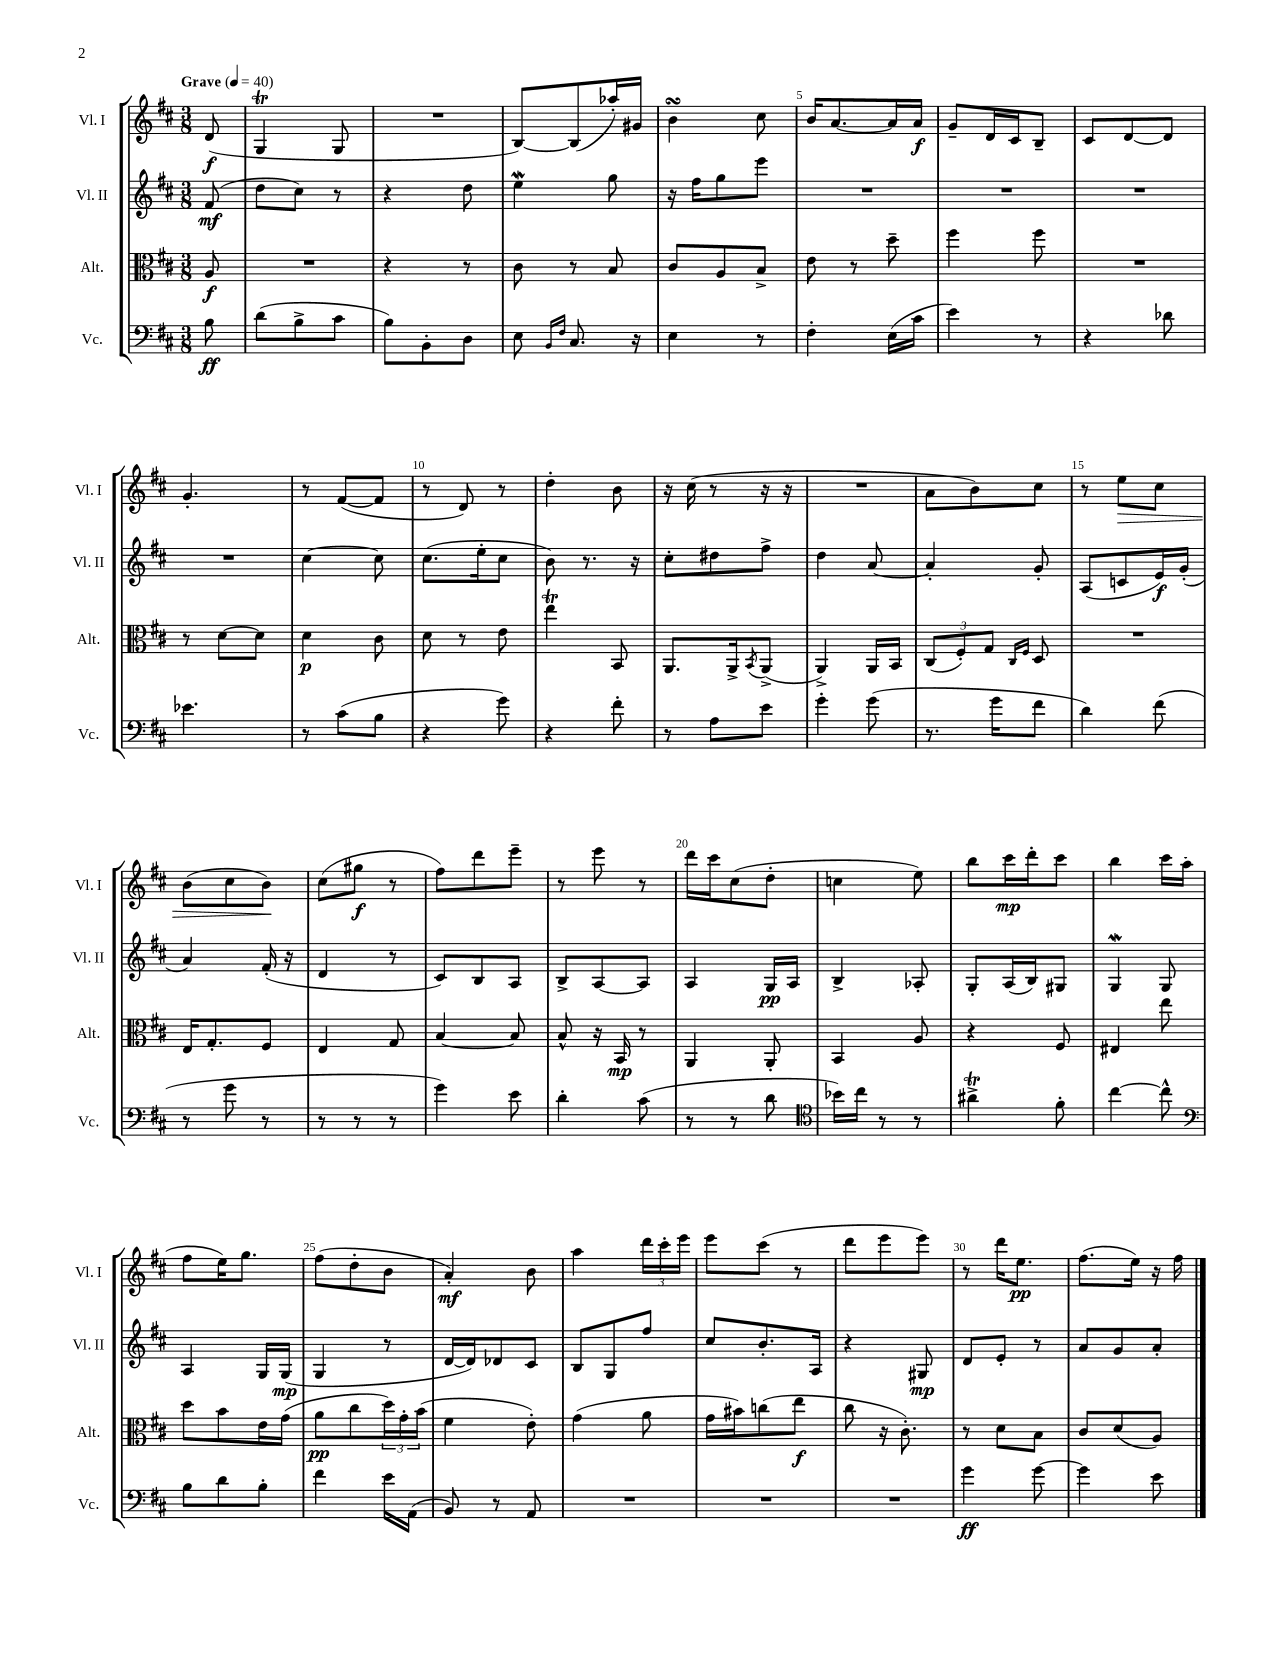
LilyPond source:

<<
\new StaffGroup <<
\new Staff = "s0" \with { instrumentName = "Vl. I" shortInstrumentName = "Vl. I" } {
    \clef treble \key d \major \numericTimeSignature \time 3/8 \partial 8 \tempo "Grave" 4 = 40
    d'8\f( |
    g4\trill g8 |
    R4. |
    b8~) b8( aes''16-.) gis'16 |
    b'4\turn cis''8 |
    b'16 a'8.~ a'16 a'16\f |
    g'8-- d'16 cis'16 b8-- |
    cis'8 d'8~ d'8 |
    g'4.-. |
    r8 fis'8~( fis'8 |
    r8 d'8) r8 |
    d''4-. b'8 |
    r16 cis''16( r8 r16 r16 |
    R4. |
    a'8 b'8) cis''8 |
    r8 e''8\> cis''8 |
    b'8( cis''8 b'8\!) |
    cis''8( gis''8\f r8 |
    fis''8) d'''8 e'''8-- |
    r8 e'''8 r8 |
    d'''16 cis'''16 cis''8( d''8-. |
    c''4 e''8) |
    b''8 cis'''16\mp d'''16-. cis'''8 |
    b''4 cis'''16 a''16( |
    fis''8 e''16) g''8. |
    fis''8( d''8-. b'8 |
    a'4-.\mf) b'8 |
    a''4 \tuplet 3/2 { d'''16 cis'''16-. e'''16 } |
    e'''8 cis'''8( r8 |
    d'''8 e'''8 e'''8) |
    r8 d'''16 e''8.\pp |
    fis''8.( e''16) r16 fis''16 \bar "|." |
}
\new Staff = "s1" \with { instrumentName = "Vl. II" shortInstrumentName = "Vl. II" } {
    \clef treble \key d \major \numericTimeSignature \time 3/8 \partial 8
    fis'8\mf( |
    d''8 cis''8) r8 |
    r4 d''8 |
    e''4\mordent g''8 |
    r16 fis''16 g''8 e'''8 |
    R4. |
    R4. |
    R4. |
    R4. |
    cis''4~ cis''8 |
    cis''8.( e''16-. cis''8 |
    b'8) r8. r16 |
    cis''8-. dis''8 fis''8-> |
    d''4 a'8~ |
    a'4-. g'8-. |
    a8( c'8 e'16\f) g'16-.( |
    a'4) fis'16-.( r16 |
    d'4 r8 |
    cis'8) b8 a8 |
    b8-> a8~ a8 |
    a4 g16\pp a16 |
    b4-> aes8-. |
    g8-. a16( b16) gis8 |
    g4\mordent g8 |
    a4 g16 g16\mp( |
    g4 r8 |
    d'16~ d'16) des'8 cis'8 |
    b8 g8 fis''8 |
    cis''8 b'8.-. a16 |
    r4 gis8\mp |
    d'8 e'8-. r8 |
    a'8 g'8 a'8-. \bar "|." |
}
\new Staff = "s2" \with { instrumentName = "Alt." shortInstrumentName = "Alt." } {
    \clef alto \key d \major \numericTimeSignature \time 3/8 \partial 8
    a8\f |
    R4. |
    r4 r8 |
    cis'8 r8 b8 |
    cis'8 a8 b8-> |
    e'8 r8 d''8-- |
    fis''4 fis''8 |
    R4. |
    r8 d'8~ d'8 |
    d'4\p cis'8 |
    d'8 r8 e'8 |
    e''4\trill b,8 |
    a,8. a,16-> \acciaccatura { b,8 } a,8->( |
    a,4->) a,16 b,16 |
    \tuplet 3/2 { cis8( fis8-.) g8 } \grace { cis16 fis16 } d8 |
    R4. |
    e16 g8.-. fis8 |
    e4 g8 |
    b4~ b8 |
    b8-^ r16 b,16\mp r8 |
    a,4 a,8-. |
    b,4 a8 |
    r4 fis8 |
    eis4 e''8 |
    d''8 b'8 e'16 g'16( |
    a'8\pp cis''8 \tuplet 3/2 { d''16) g'16-. b'16( } |
    fis'4 e'8-.) |
    g'4( a'8 |
    g'16 bis'16) c''8( e''8\f |
    cis''8 r16 cis'8.-.) |
    r8 d'8 b8 |
    cis'8 d'8( a8) \bar "|." |
}
\new Staff = "s3" \with { instrumentName = "Vc." shortInstrumentName = "Vc." } {
    \clef bass \key d \major \numericTimeSignature \time 3/8 \partial 8
    b8\ff |
    d'8( b8-> cis'8 |
    b8) b,8-. d8 |
    e8 \grace { b,16 fis16 } cis8. r16 |
    e4 r8 |
    fis4-. e16( cis'16 |
    e'4) r8 |
    r4 des'8 |
    ees'4. |
    r8 cis'8( b8 |
    r4 g'8) |
    r4 fis'8-. |
    r8 a8 e'8 |
    g'4-. g'8( |
    r8. g'16 fis'8 |
    d'4) fis'8( |
    r8 g'8 r8 |
    r8 r8 r8 |
    g'4) e'8 |
    d'4-. cis'8( |
    r8 r8 d'8 |
    \clef tenor bes'16) cis''16 r8 r8 |
    ais'4->\trill fis'8-. |
    cis''4~ cis''8-^ |
    \clef bass b8 d'8 b8-. |
    fis'4 e'16 a,16( |
    b,8) r8 a,8 |
    R4. |
    R4. |
    R4. |
    g'4\ff g'8~ |
    g'4 e'8 \bar "|." |
}
>>
>>
\layout { \context { \Score \override BarNumber.break-visibility = ##(#f #t #t) barNumberVisibility = #(every-nth-bar-number-visible 5) } }
